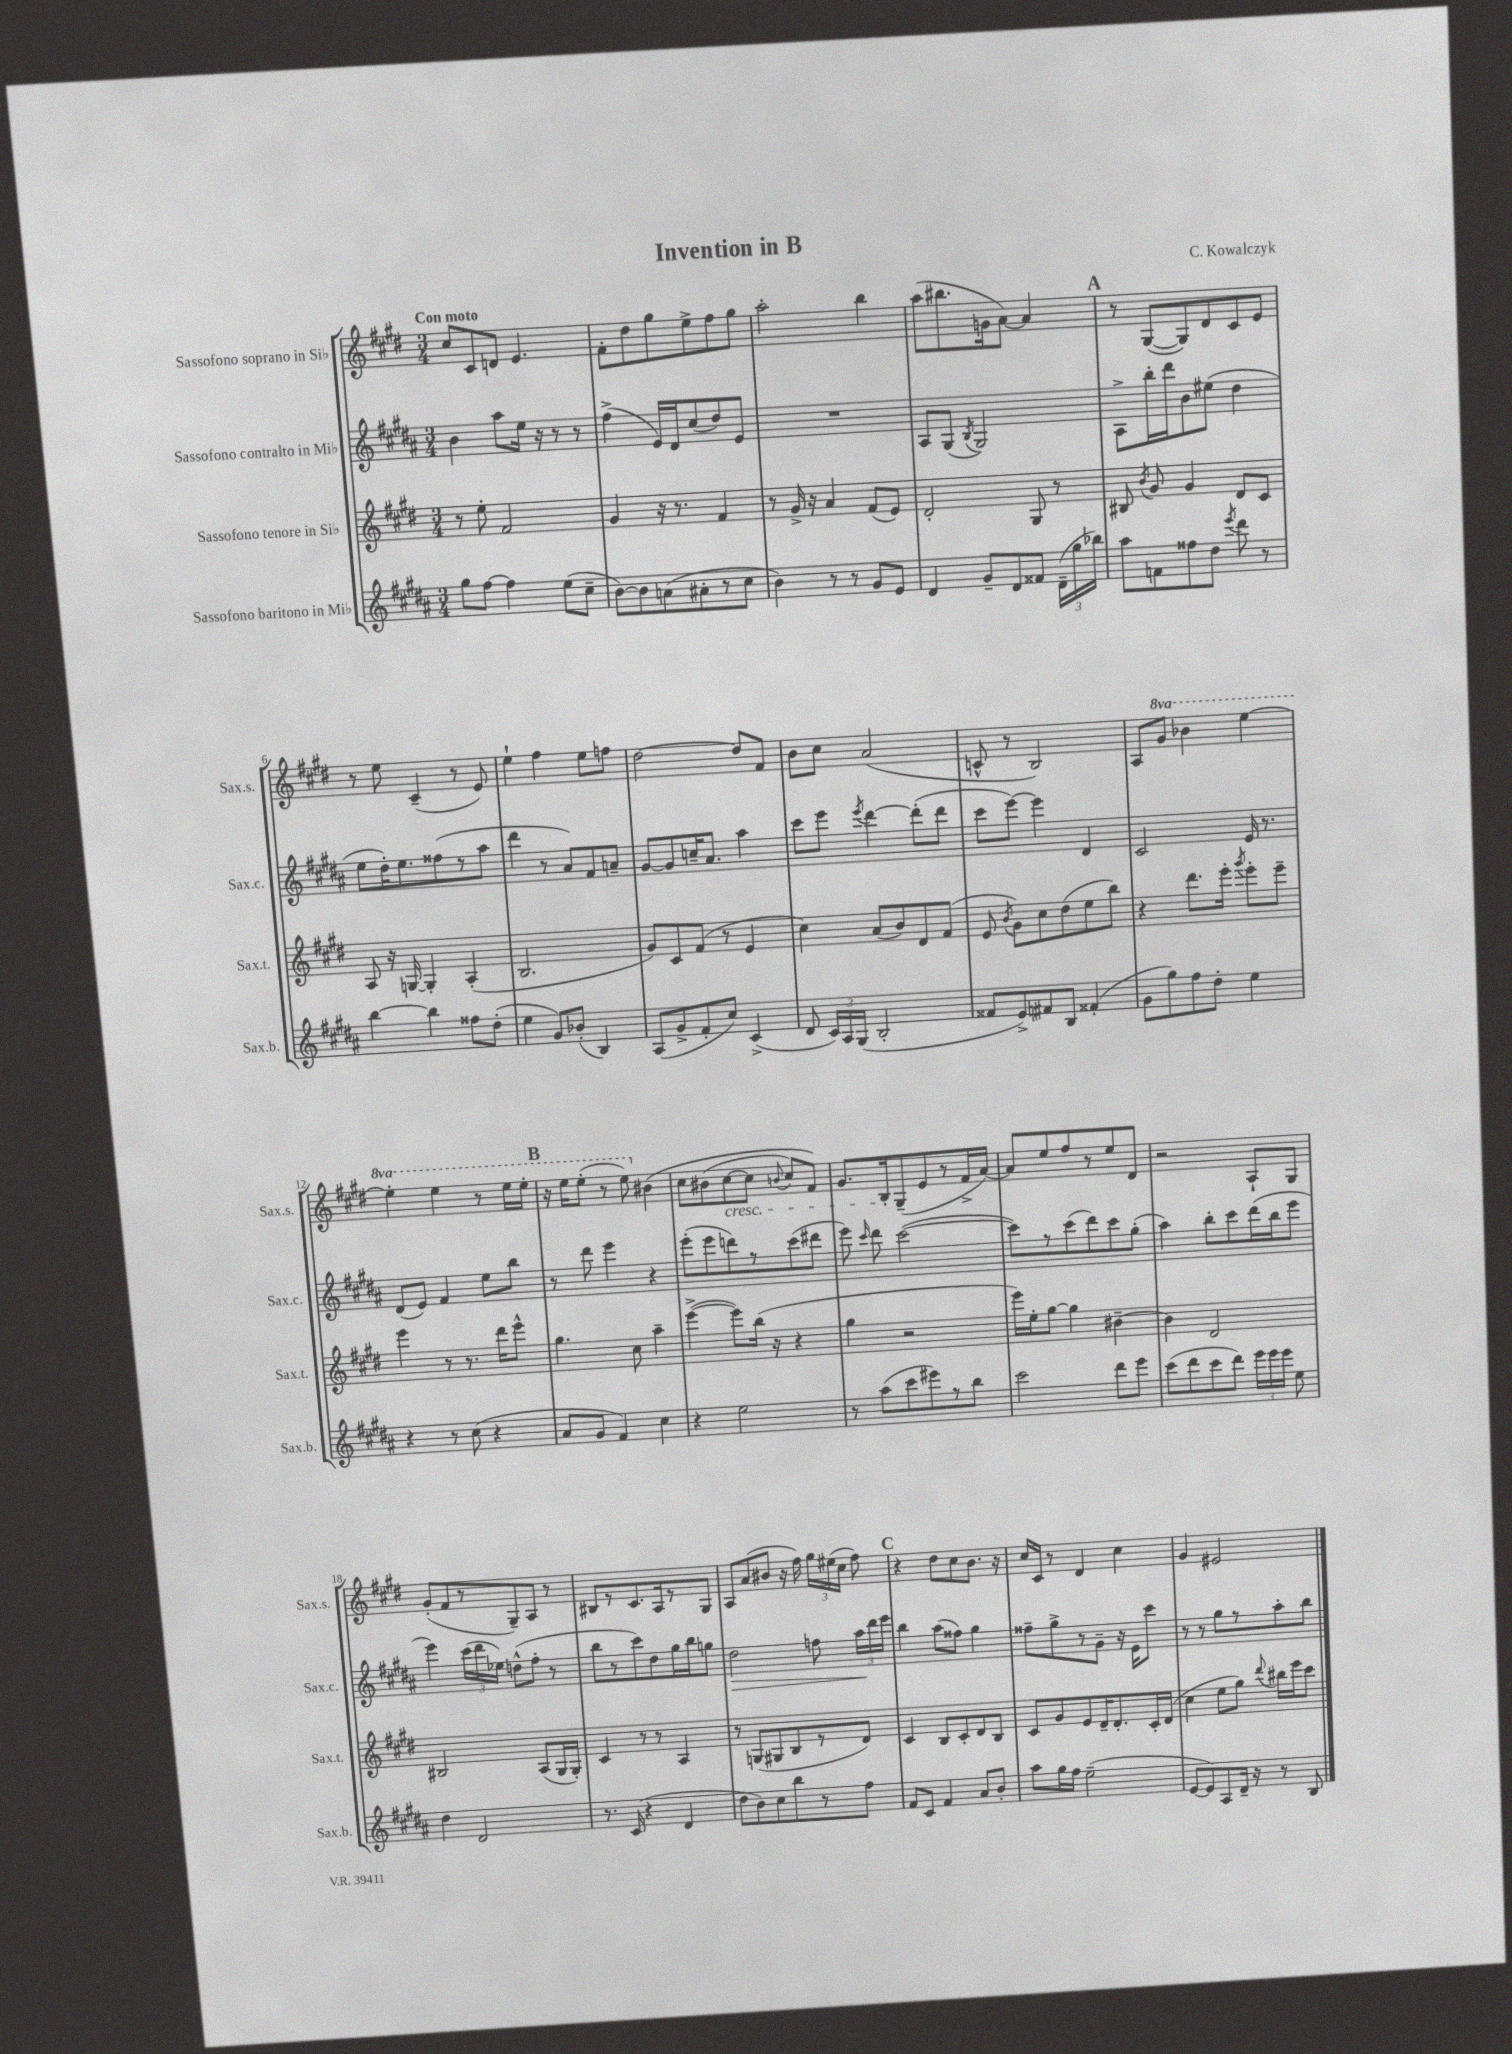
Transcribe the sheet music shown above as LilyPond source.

\header { title = "Invention in B" composer = "C. Kowalczyk" }
<<
\new StaffGroup <<
\new Staff = "s0" \with { instrumentName = "Sassofono soprano in Sib" shortInstrumentName = "Sax.s." } {
    \clef treble \key e \major \numericTimeSignature \time 3/4 \set Staff.ottavationMarkups = #ottavation-simple-ordinals \tempo "Con moto"
    \autoBeamOff cis''8[ cis'8 d'8] e'4. |
    fis'8[-. dis''8 gis''8 e''8-> fis''8 gis''8] |
    a''2-. b''4 |
    a''8[( bis''8. g'16 a'8]~) a'4 |
    \mark \markup { \bold "A" } r8 gis8[~( gis8) dis'8 cis'8 e'8] |
    r8 e''8 cis'4--( r8 e'8) |
    e''4-! fis''4 e''8[ f''8] |
    dis''2~ dis''8[ fis'8] |
    b'8[ cis''8] a'2( |
    c'8-^ r8 b2) |
    a8[ \ottava #1 gis''8] bes''4 e'''4~ |
    e'''4-. e'''4 r8 e'''16[ e'''16]-. |
    \mark \markup { \bold "B" } r16 e'''16[ e'''8]-.( r8 e'''8) \ottava #0 bis'4\( |
    cis''8[ bis'8( cis''8~\cresc cis''8] \appoggiatura { b'8 } cis''8[) fis'8]\) |
    gis'8.[ b16-.\! gis8--( e'8 r8 fis'16-> a'16]~) |
    a'8[ e''8 fis''8 r8 e''8 dis'8] |
    r2 a8[-! gis8] |
    gis'8[-.( fis'8 r8 gis8--) a8] r8 |
    bis8[ r8 cis'8. a16 r8 gis8] |
    a8[ a'8( bis'8] r16 fis''16) \tuplet 3/2 { gis''16[ eis''16( cis''16] } fis''8) |
    \mark \markup { \bold "C" } r4 dis''8[ cis''8 b'8.] r16 |
    cis''16[ cis'16] r8 dis'4 cis''4 |
    gis'4 eis'2 \bar "|." |
}
\new Staff = "s1" \with { instrumentName = "Sassofono contralto in Mib" shortInstrumentName = "Sax.c." } {
    \clef treble \key b \major \numericTimeSignature \time 3/4
    \autoBeamOff b'4 ais''8[ e''16] r16 r8 r8 |
    fis''4->( e'16[) dis'16 cis''8( dis''8) e'8] |
    R2. |
    ais8[ gis8]( \acciaccatura { b8 } gis2) |
    \mark \markup { \bold "A" } ais8[-> b''16-. dis'''16 b'8 eis''8]( dis''4 |
    e''8[ dis''16-.) e''8. fisis''8( r8 ais''8] |
    dis'''4 r8 ais'8[) fis'8 a'8]-- |
    gis'8[~ gis'8 c''16-- ais'8.] ais''4 |
    cis'''8[ e'''8] \acciaccatura { e'''8 } dis'''4~ dis'''8[-.( dis'''8] |
    cis'''8[ e'''8]~) e'''4 dis'4 |
    cis'2 e'16 r8. |
    dis'8[( e'8]) fis'4 e''8[ b''8] |
    \mark \markup { \bold "B" } r8 dis'''8 e'''4 r4 |
    e'''8[-.( e'''8 d'''8) r8 cis'''8( dis'''8] |
    e'''8) \grace { cis'''16 } dis'''8 cis'''2~( |
    cis'''8[) r8 cis'''8( dis'''8) cis'''8 gis''8]-.( |
    ais''4) b''8[-. cis'''8 dis'''16( b''16 e'''8] |
    e'''4) \tuplet 3/2 { cis'''16[( dis'''16 ees''16]) } d''8[-^( fis''8]-. r8 |
    b''8[ r8 cis'''8) dis''8 gis''16 b''16 g''8] |
    dis''2\> f''8 \tuplet 3/2 { ais''16[\! dis'''16 e'''16] } |
    \mark \markup { \bold "C" } b''4 ais''8[( fisis''8]) gis''4 |
    fisis''8[-- gis''8-> r8 gis'8]-- r16 e'16[ cis'''8] |
    r8 r8 gis''8[ r8 ais''8-. b''8] \bar "|." |
}
\new Staff = "s2" \with { instrumentName = "Sassofono tenore in Sib" shortInstrumentName = "Sax.t." } {
    \clef treble \key e \major \numericTimeSignature \time 3/4
    \autoBeamOff r8 e''8-. fis'2 |
    gis'4 r16 r8. fis'4 |
    r8 gis'16-> r16 a'4 fis'8[( e'8]) |
    dis'2-. gis8 r8 |
    \mark \markup { \bold "A" } bis8 \acciaccatura { b'8 } gis'8 gis'4 dis'8[ cis'8] |
    a8 r16 g16~ g4-. a4-.( |
    b2. |
    gis'8[) cis'8 fis'8]( r8 e'4 |
    cis''4) a'8[( b'8) dis'8 fis'8]( |
    e'8 \acciaccatura { b'8 } gis'8[) cis''8 dis''8( e''8 b''8]) |
    r4 dis'''8.[ e'''16]-. \acciaccatura { gis'''8 } e'''8[-. e'''8]-- |
    e'''4 r8 r8. dis'''16[ e'''8]-^ |
    \mark \markup { \bold "B" } gis''4. cis''8 a''4-- |
    e'''4~->( e'''8[) b''16]( r16 r4 |
    gis''4 r2 |
    e'''16[) e''16-. gis''8]~ gis''4 bis'4~-- |
    bis'4 dis'2 |
    bis2 a8[( gis16 gis16]-.) |
    cis'4 r8 r8 a4 |
    r8 g8[( gis8 b8 r8 dis'8]) |
    \mark \markup { \bold "C" } cis'4 b8[ cis'8-. dis'8 b8] |
    cis'8[ gis'8 e'8 dis'16-- dis'8.-. cis'16-. dis'16]( |
    cis''4 e''8[ gis''8]) \appoggiatura { dis'''8 } bis''16[ e'''16 cis'''8] \bar "|." |
}
\new Staff = "s3" \with { instrumentName = "Sassofono baritono in Mib" shortInstrumentName = "Sax.b." } {
    \clef treble \key b \major \numericTimeSignature \time 3/4
    \autoBeamOff gis''8[ fis''8]~ fis''4 e''8[( cis''8]-- |
    b'8[~) b'8 a'8( ais'8-. r8 cis''8] |
    b'4) r8 r8 gis'8[ e'8] |
    dis'4 gis'8[-- dis'8 fisis'8] \tuplet 3/2 { dis'16[--( gis''16 bes''16]) } |
    \mark \markup { \bold "A" } ais''8[ f'8 fisis''8 dis''8] \acciaccatura { e'''8 } dis'''8 r8 |
    b''4~ b''4 fisis''8[ dis''8]-.( |
    e''4 gis'8[) bes'8]-.( b4) |
    ais8[( gis'8-> fis'8-. cis''8]) cis'4->( |
    dis'8 \tuplet 3/2 { cis'16[) ais16 gis16]( } b2-. |
    fisis'8[ e'8->) fis'8 b8] fisis'4-.( |
    gis'8[ gis''8) fis''8 dis''8]-. e''4 |
    r4 r8 cis''8( r4 |
    \mark \markup { \bold "B" } ais'8[ gis'8] fis'4) cis''4 |
    r4 e''2 |
    r8 ais''8[( cis'''8 eis'''8) r8 b''8] |
    cis'''2 dis'''8[ e'''8] |
    cis'''8[( dis'''8 cis'''8 dis'''8]) \tuplet 3/2 { e'''16[ e'''16 e'''16] } e''8 |
    dis''4 dis'2 |
    r8. cis'16( r4 dis'4 |
    dis''8[ b'8) cis''8 b''8 r8 fis''8] |
    \mark \markup { \bold "C" } fis'8[ cis'8] fis'4 ais'8[ b'8]-. |
    ais''8[ gis''16 fis''16] e''2--( |
    e'8[~ e'8) ais8 dis'16]-- r16 r8 b8 \bar "|." |
}
>>
>>
